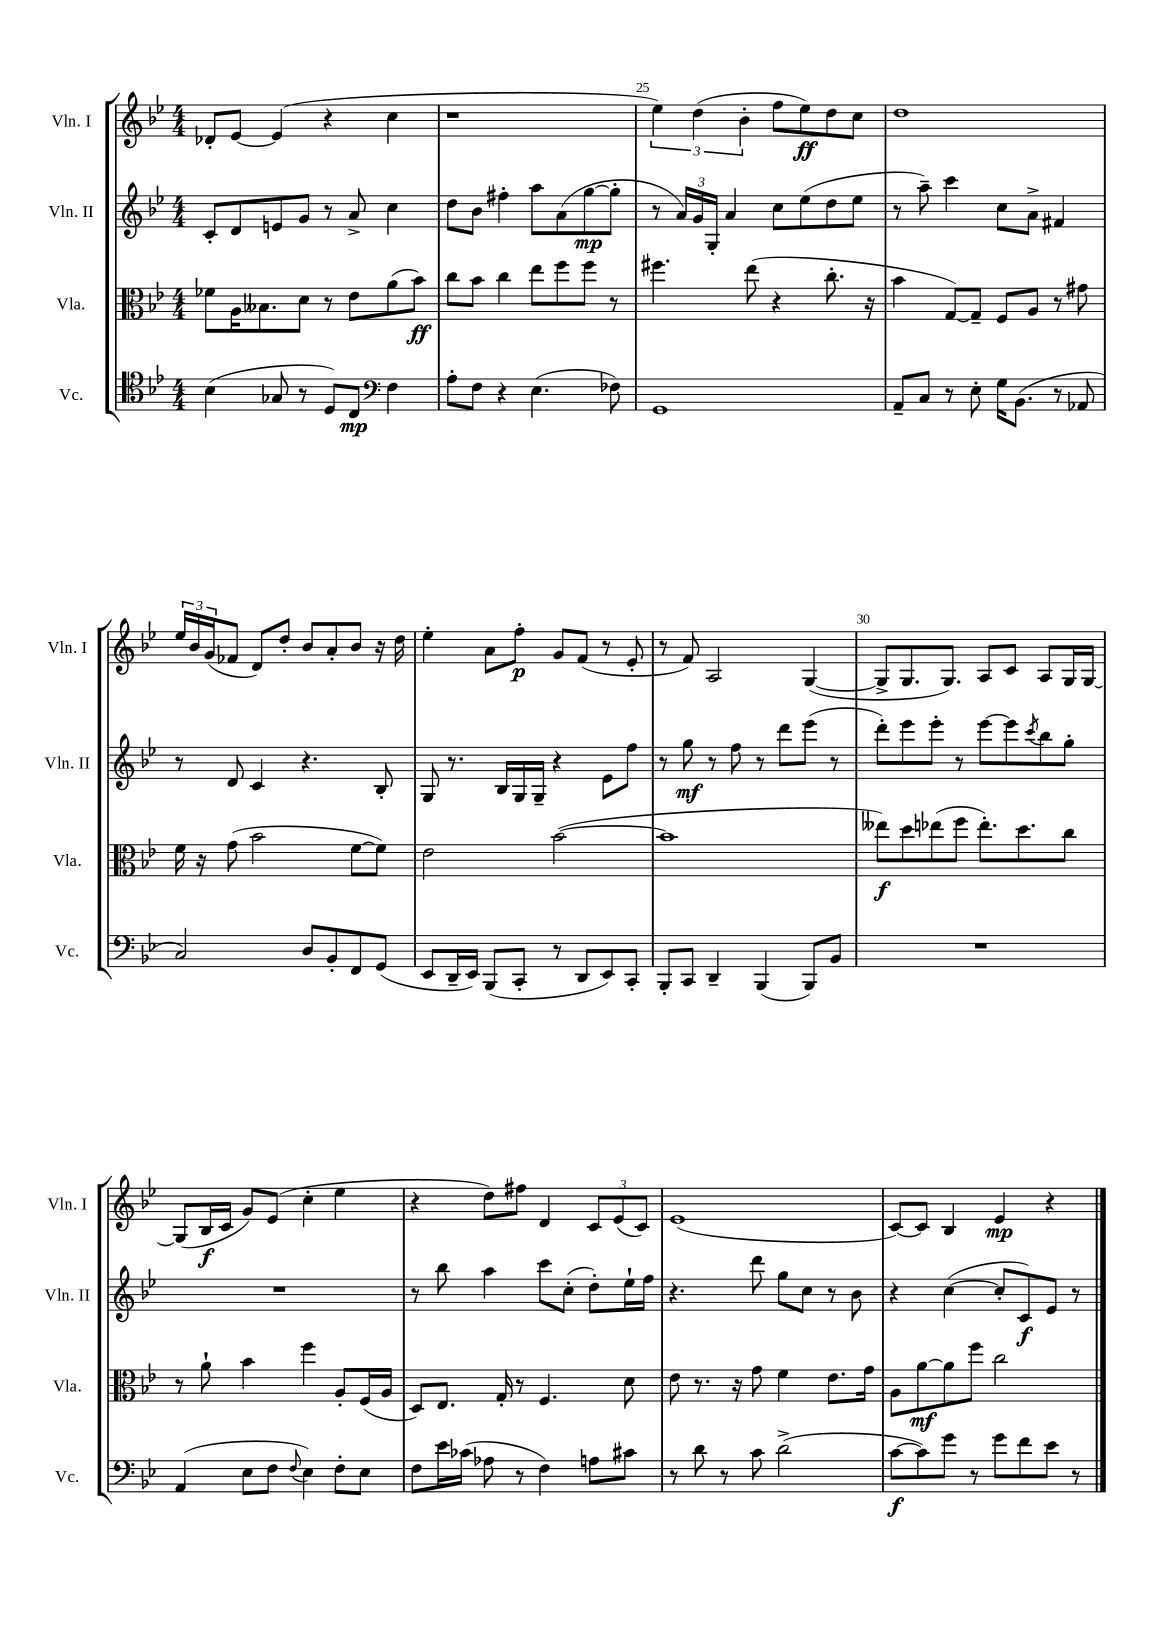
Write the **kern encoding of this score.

**kern	**kern	**kern	**kern
*staff4	*staff3	*staff2	*staff1
*clefC4	*clefC3	*clefG2	*clefG2
*k[b-e-]	*k[b-e-]	*k[b-e-]	*k[b-e-]
*M4/4	*M4/4	*M4/4	*M4/4
(4B-	8f-	8c'	8d-'
.	16A	8d	[8e-
.	8.B--	.	.
8G-	.	8e	(4e-]
8r	8d	8g	.
8D)	8r	8r	4r
8C	8e-	8a^	.
*clefF4	*	*	*
4F	(8a	4cc	4cc
.	8b-)	.	.
=	=	=	=
8A'	8cc	8dd	1r
8F	8b-	8b-	.
4r	4cc	4ff#'	.
(4.E-	8ee-	8aa	.
.	8ff	(8a	.
.	8ff	[8gg	.
8F-)	8r	8gg']	.
=	=	=	=
1GG	4.ff#	8r	6ee-)
.	.	24a)	.
.	.	24g	(6dd
.	.	24G'	.
.	.	4a	.
.	.	.	6b-'
.	(8ee-	.	.
.	4r	8cc	8ff
.	.	(8ee-	8ee-)
.	8.cc'	8dd	8dd
.	.	8ee-	8cc
.	16r	.	.
=	=	=	=
8AA~	4b-	8r	1dd
8C	.	8aa~)	.
8r	[8G)	4ccc	.
8E-'	8G~]	.	.
16G	8F	8cc	.
(8.BB-	.	.	.
.	8A	8a^	.
8r	8r	4f#	.
8AA-	8g#	.	.
=	=	=	=
2C)	16f	8r	24ee-
.	.	.	24b-
.	16r	.	.
.	.	.	(24g
.	(8g	8d	8f-
.	2b-	4c	8d)
.	.	.	8dd'
8D	.	4.r	8b-
8BB-'	.	.	8a'
8FF	[8f	.	8b-
(8GG	8f])	8B-'	16r
.	.	.	16dd
=	=	=	=
8EE-	2e-	8G	4ee-'
16DD~	.	8.r	.
16EE-)	.	.	.
(8BBB-	.	.	8a
.	.	16B-	.
8CC'	.	16G	8ff'
.	.	16G~	.
8r	([2b-	4r	8g
8DD	.	.	(8f
8EE-)	.	8e-	8r
8CC'	.	8ff	8e-'
=	=	=	=
8BBB-'	1b-]	8r	8r
8CC	.	8gg	8f)
4DD~	.	8r	2A
.	.	8ff	.
(4BBB-	.	8r	.
.	.	8ddd	.
8BBB-)	.	(8eee-	([4G
8BB-	.	8r	.
=	=	=	=
1r	8ee--)	8ddd')	8G^]
.	8dd	8eee-	8.G
.	(8ee-	8eee-'	.
.	.	.	8.G)
.	8ff	8r	.
.	8.ee-')	[8eee-	8A
.	.	8eee-]	8c
.	8.dd	.	.
.	.	8qccc	.
.	.	8bb-	8A
.	8cc	8gg'	16G
.	.	.	[16G
=	=	=	=
(4AA	8r	1r	(8G]
.	8a`	.	16B-
.	.	.	16c
8E-	4b-	.	8g)
8F	.	.	(8e-
8qqF	.	.	.
4E-)	4ff	.	4cc'
8F'	8A'	.	4ee-
8E-	(16F	.	.
.	16A	.	.
=	=	=	=
8F	8D)	8r	4r
16e-	8.E-	8bb-	.
(16c-	.	.	.
8A-	.	4aa	8dd)
.	16G'	.	.
8r	8r	.	8ff#
4F)	4.F	8ccc	4d
.	.	(8cc'	.
8A	.	8dd')	12c
.	.	.	(12e-
8c#	8d	16ee-`	.
.	.	.	12c)
.	.	16ff	.
=	=	=	=
8r	8e-	4.r	(1e-
8d	8.r	.	.
8r	.	.	.
.	16r	.	.
8c	8g	8ddd	.
(2d^	4f	8gg	.
.	.	8cc	.
.	8.e-	8r	.
.	.	8b-	.
.	16g	.	.
=	=	=	=
[8c	8A	4r	[8c)
8c])	[8a	.	8c]
8g	8a]	([4cc	4B-
8r	8ff	.	.
8g	2cc	8cc']	4e-
8f	.	8c)	.
8e-	.	8e-	4r
8r	.	8r	.
==	==	==	==
*-	*-	*-	*-
